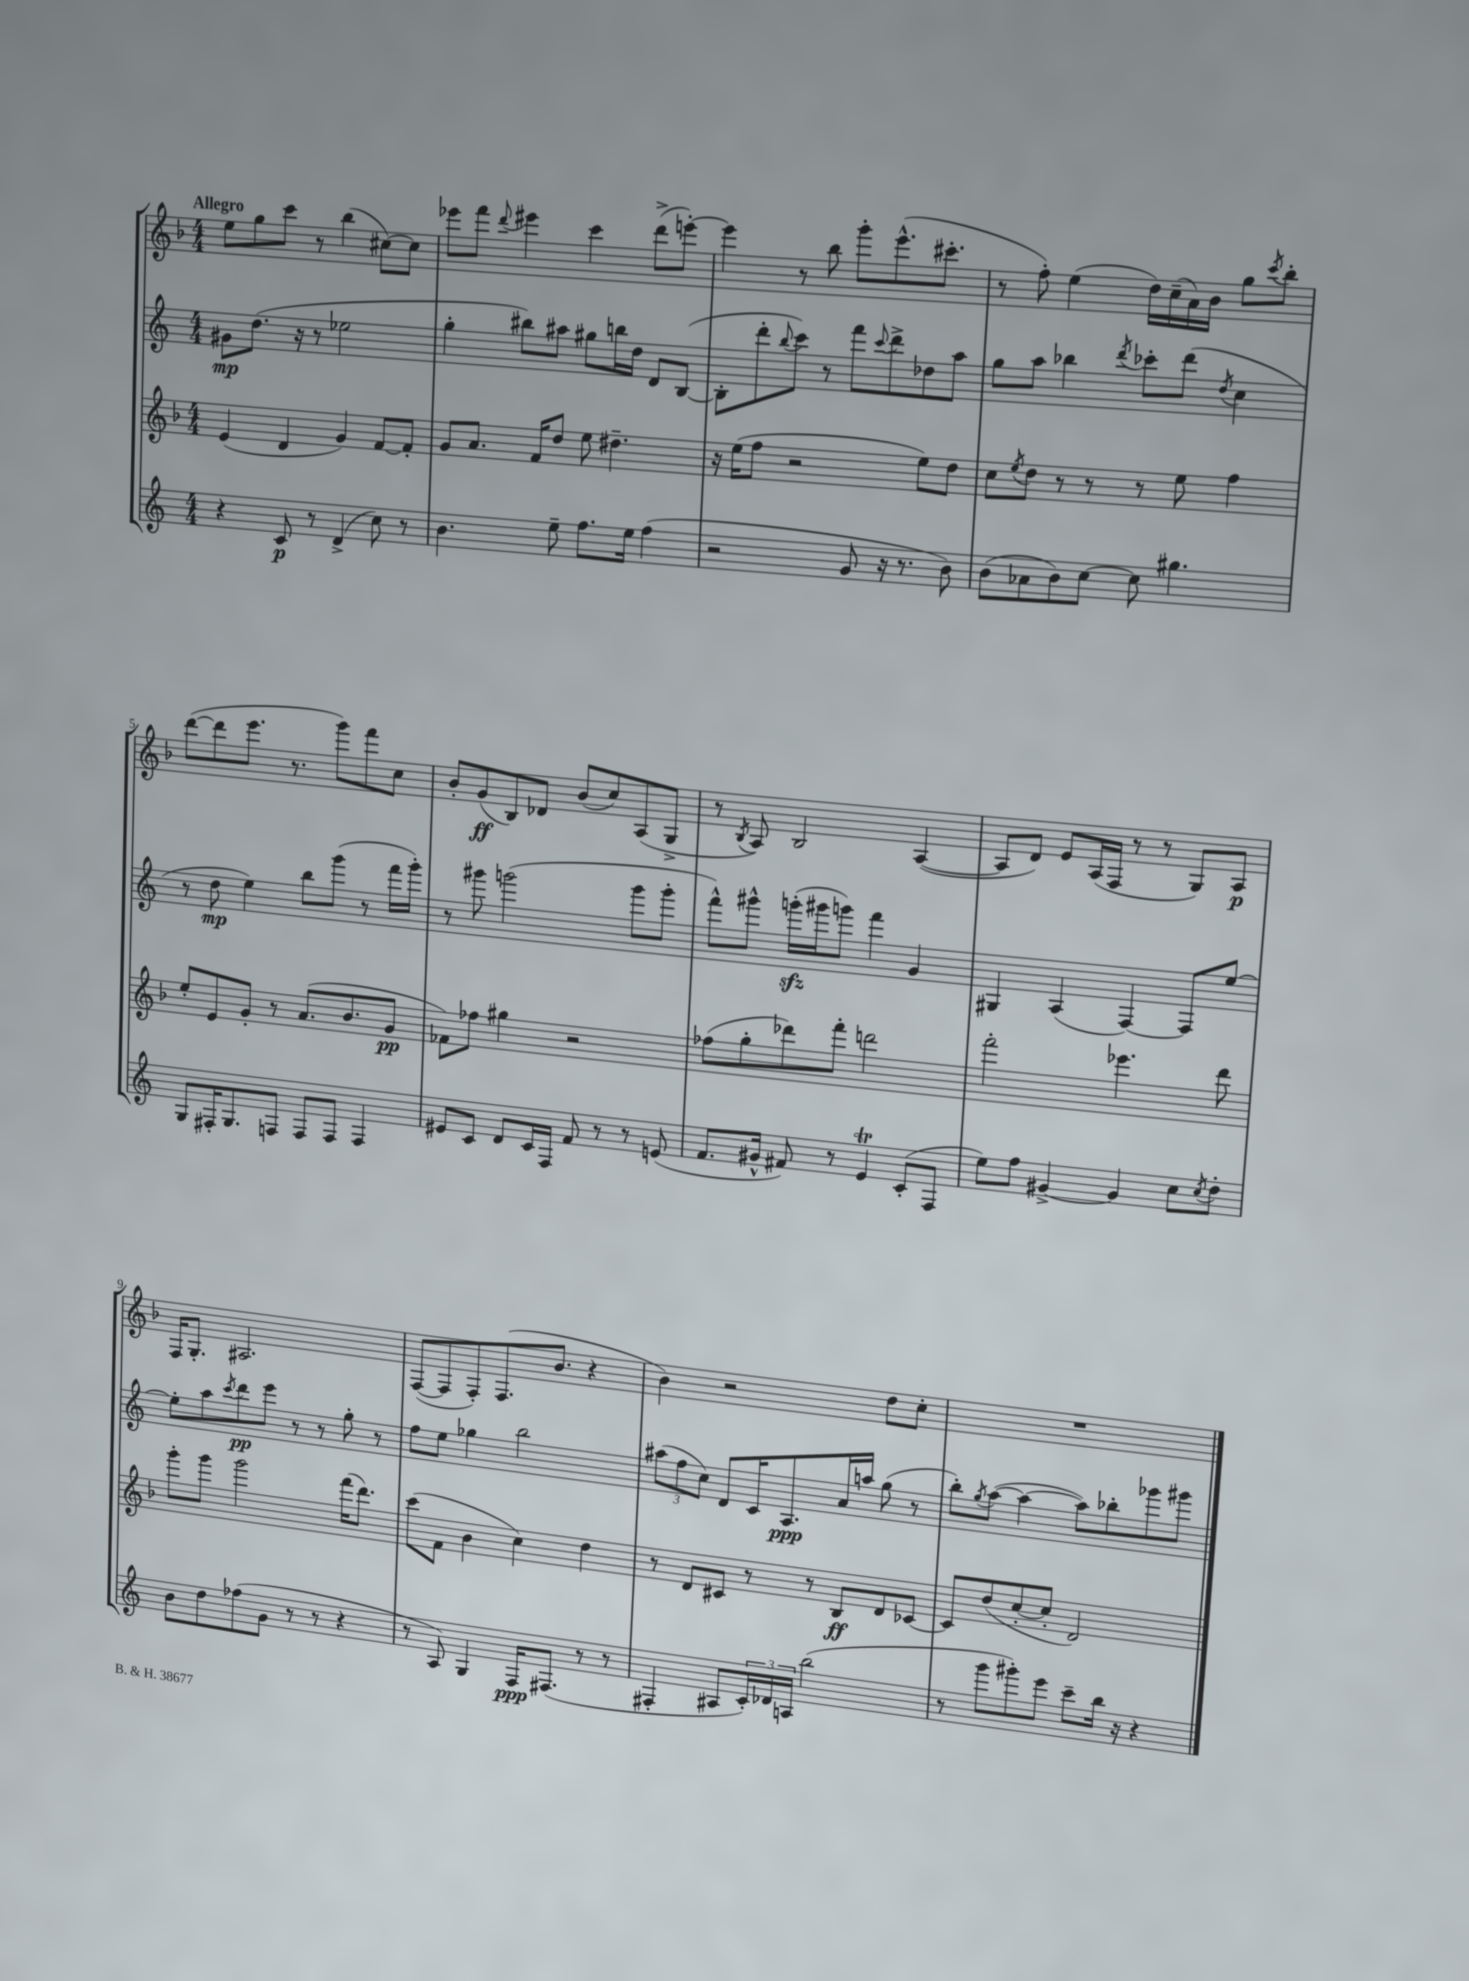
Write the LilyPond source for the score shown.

<<
\new StaffGroup <<
\new Staff = "s0" {
    \clef treble \key f \major \numericTimeSignature \time 4/4 \tempo "Allegro"
    e''8 g''8 c'''8 r8 bes''4( cis''8~) cis''8 |
    ees'''8 f'''8 \appoggiatura { d'''8 } eis'''4 c'''4 d'''8->( e'''8~-.) |
    e'''4 r8 bes''8 g'''8-. e'''8.-^( cis'''8.-. |
    r8 f''8-.) e''4( d''16) c''16--( a'16) bes'16 g''8 \acciaccatura { c'''8 } bes''8-. |
    d'''8~( d'''8 e'''8. r8. g'''8) f'''8 c''8 |
    bes'8-. g'8\ff( bes8) des'8 bes'8( c''8) a8( g8-> |
    r8 \acciaccatura { bes8 } a8) bes2 a4~( |
    a8 d'8) e'8 a16( f16 r8 r8 g8) a8\p |
    f16 g8.-. ais2. |
    f8~( f8 f8-.) f8.( bes'8. r4 |
    bes'4) r2 d''8 c''8-. |
    R1 \bar "|." |
}
\new Staff = "s1" {
    \clef treble \key c \major \numericTimeSignature \time 4/4
    gis'8\mp d''8.( r16 r8 ees''2 |
    g''4-. bis''8) ais''8 gis''8 b''16 d''16 d'8 b8~( |
    b8-. d'''8-. \appoggiatura { b''8 } c'''8) r8 f'''8 \appoggiatura { c'''8 } d'''8-> des''8 a''8 |
    g''8 a''8 bes''4 \acciaccatura { d'''8 } ces'''8-. d'''8( \acciaccatura { d''8 } c''4 |
    r8 d''8\mp e''4) b''8 g'''8( r8 f'''16 g'''16-.) |
    r8 gis'''8 g'''2( g'''8 g'''8-. |
    f'''8-^) gis'''8-^ g'''16-.\sfz( gis'''16 g'''8) f'''4 g'4 |
    gis4 a4( f4~) f8 e''8~ |
    e''8-. a''8 \acciaccatura { c'''8 } d'''8\pp e'''8 r8 r8 g''8-. r8 |
    f''8 e''8 ges''4 b''2 |
    \tuplet 3/2 { ais''8( f''8 c''8) } d'8 c'16 a8.\ppp a'16 a''16 g''8( r8 |
    b''8-.) \acciaccatura { g''8 } a''8~( a''4~ a''8) bes''8-. ges'''8 gis'''8 \bar "|." |
}
\new Staff = "s2" {
    \clef treble \key f \major \numericTimeSignature \time 4/4
    e'4( d'4 g'4) f'8~ f'8-. |
    g'8 a'8. f'16 d''8 e''8 dis''4.-- |
    r16 e''16( f''8 r2 e''8) d''8 |
    c''8 \acciaccatura { e''8 } d''8 r8 r8 r8 e''8 f''4 |
    e''8-. e'8 g'8-. r8 a'8.( bes'8. g'8\pp |
    fes'8) fes''8 gis''4 r2 |
    fes''8( g''8-. des'''8) f'''8-. d'''2 |
    f'''2-. ees'''4. d'''8 |
    g'''8-. g'''8 g'''2 f'''16( d'''8.) |
    c'''8( f'8 bes'4 c''4) d''4 |
    r8 d'8 cis'8 r8 r8 bes8\ff d'8 ces'8~ |
    ces'8 d''8( c''8~-. c''8-. d'2) \bar "|." |
}
\new Staff = "s3" {
    \clef treble \key c \major \numericTimeSignature \time 4/4
    r4 c'8\p r8 d'4->( c''8) r8 |
    b'4. e''8-- f''8. e''16 f''4( |
    r2 g'8 r16 r8. b'8) |
    b'8( aes'8 b'8) c''8~ c''8 gis''4. |
    g8 fis16-. g8. f8 f8 f8 f4 |
    eis'8 c'8 d'8 c'16 f16 f'8 r8 r8 e'8( |
    f'8. gis'16-^ fis'8) r8 e'4\trill c'8-.( f8 |
    e''8) f''8 gis'4~-> gis'4 c''8 \acciaccatura { c''8 } d''8-. |
    b'8 d''8 fes''8( g'8 r8 r8 r4 |
    r8 a8) g4 f16\ppp fis8.( r8 r8 |
    fis4-. ais8 \tuplet 3/2 { c'16-.) des'16 a16 } b''2( |
    r8 g'''8 gis'''8-.) e'''8 c'''8-- b''16 r16 r4 \bar "|." |
}
>>
>>
